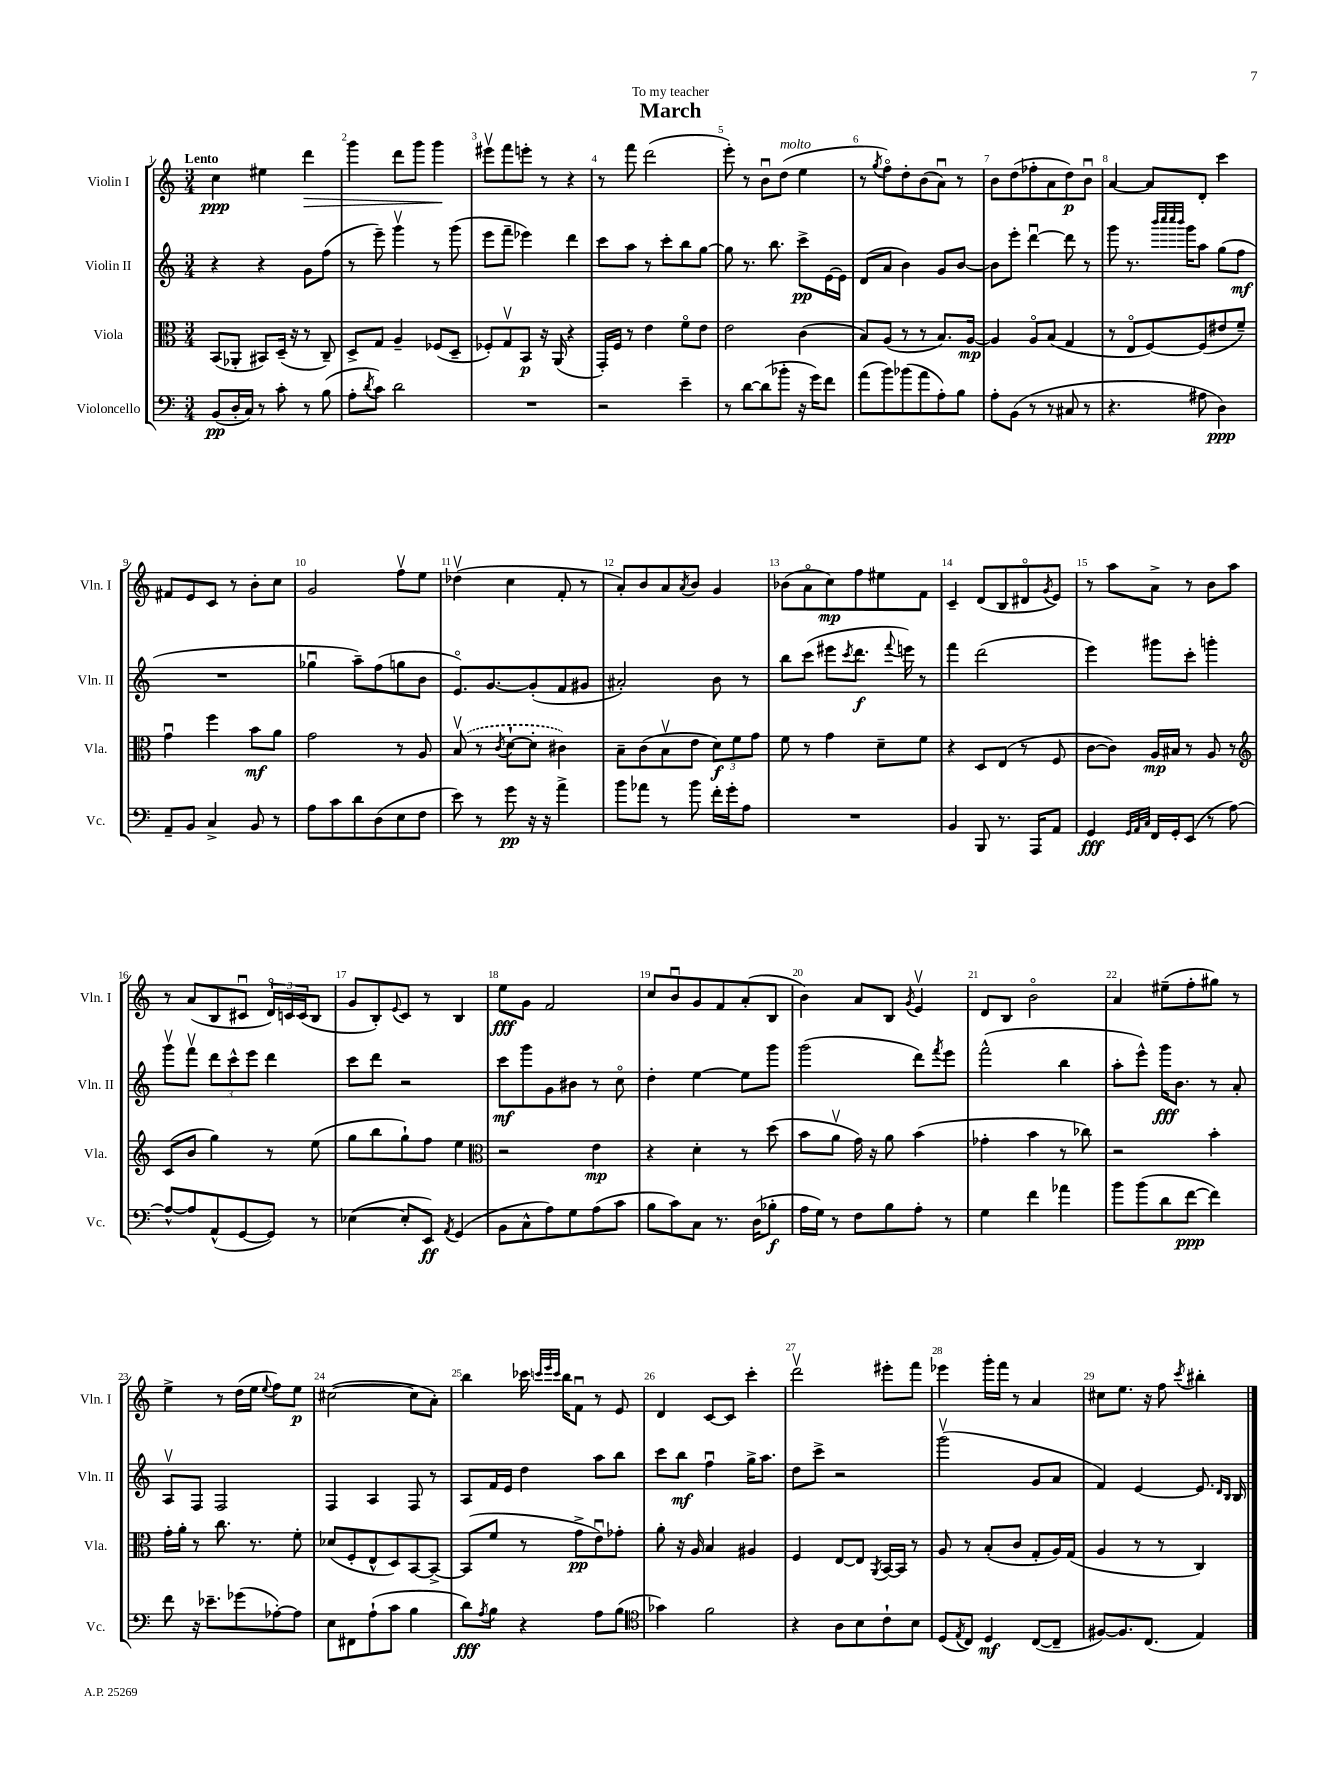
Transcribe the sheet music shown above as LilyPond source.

\header { title = "March" dedication = "To my teacher" }
<<
\new StaffGroup <<
\new Staff = "s0" \with { instrumentName = "Violin I" shortInstrumentName = "Vln. I" } {
    \clef treble \key c \major \numericTimeSignature \time 3/4 \tempo "Lento"
    c''4\ppp eis''4 d'''4\> |
    g'''4 d'''8 g'''8 g'''4\! |
    eis'''8\upbow f'''8 e'''8-. r8 r4 |
    r8 f'''8 d'''2( |
    e'''8-.) r8 b'8\downbow d''8^\markup { \italic "molto" }( e''4 |
    r8 \acciaccatura { g''8 } f''8\flageolet) d''8-. b'8( a'8\downbow) r8 |
    b'8 d''8( fes''8-. a'8 d''8\p) b'8\downbow |
    a'4~ a'8 d'8-. c'''4 |
    fis'8 e'8 c'8 r8 b'8-. c''8 |
    g'2 f''8\upbow e''8 |
    des''4\upbow( c''4 f'8-. r8 |
    a'8-.) b'8 a'8 \acciaccatura { a'8 } b'8 g'4 |
    bes'8( a'8\flageolet c''8\mp) f''8 eis''8 f'8 |
    c'4-- d'8( b8 dis'8\flageolet \acciaccatura { g'8 } e'8) |
    r8 a''8 a'8-> r8 b'8 a''8 |
    r8 a'8( b8 cis'8\downbow \tuplet 3/2 { d'16\flageolet) c'16 c'16( } b8 |
    g'8 b8-.) \appoggiatura { e'8 } c'8 r8 b4 |
    e''8\fff g'8 f'2 |
    c''8 b'8\downbow g'8 f'8 a'8-.( b8 |
    b'4) a'8 b8 \acciaccatura { g'8 } e'4\upbow |
    d'8 b8 b'2\flageolet |
    a'4 eis''8--( f''8-. gis''8) r8 |
    e''4-> r8 d''16( e''16 \appoggiatura { e''8 } f''8) e''8\p |
    cis''2~( cis''8 a'8-.) |
    b''4 ces'''16 \grace { c'''32 e'''32 c'''32 } b''16 f'8\downbow r8 e'8 |
    d'4 c'8~ c'8 c'''4-. |
    d'''2\upbow eis'''8-. f'''8 |
    ees'''4 g'''16-. f'''16 r8 a'4 |
    cis''8 e''8. r16 f''8 \acciaccatura { c'''8 } bis''4-. \bar "|." |
}
\new Staff = "s1" \with { instrumentName = "Violin II" shortInstrumentName = "Vln. II" } {
    \clef treble \key c \major \numericTimeSignature \time 3/4
    r4 r4 g'8 f''8( |
    r8 e'''8--) g'''4\upbow r8 g'''8( |
    e'''8 f'''8-- ees'''4) d'''4 |
    c'''8 a''8 r8 c'''8-. b''8 g''8~ |
    g''8 r8. b''8. c'''8->\pp e'16~ e'16 |
    d'8( a'8 b'4) g'8 b'8~ |
    b'8 e'''8-. d'''4~\downbow d'''8 r8 |
    g'''8 r8. \grace { b'''32 c''''32 c''''32 b'''32 } g'''16 a''8 g''8( f''8\mf |
    R2. |
    ges''4\downbow a''8--) f''8( g''8 b'8 |
    e'8.\flageolet) g'8.~ g'8-.( f'8 gis'8 |
    ais'2-.) b'8 r8 |
    b''8 c'''8( eis'''8 \acciaccatura { c'''8 } d'''8.\f \appoggiatura { f'''8 } e'''16) r8 |
    f'''4 d'''2( |
    e'''4) gis'''8 c'''8-. g'''4-. |
    g'''8\upbow f'''8\upbow \tuplet 3/2 { d'''8 c'''8-^ e'''8 } d'''4 |
    c'''8 d'''8 r2 |
    c'''8\mf g'''8 g'8 bis'8 r8 c''8\flageolet |
    d''4-. e''4~ e''8 g'''8 |
    g'''2( d'''8) \acciaccatura { f'''8 } e'''8 |
    f'''2-^( b''4 |
    a''8-. e'''8-^) g'''16\fff b'8. r8 a'8-. |
    a8\upbow f8 f2 |
    f4 a4 f8 r8 |
    a8 f'16 e'16 d''4 a''8 b''8 |
    c'''8 b''8\mf f''4\downbow g''16-> a''8. |
    d''8 c'''8-> r2 |
    g'''2\upbow( g'8 a'8 |
    f'4) e'4~ e'8. \grace { d'16 b16 } b16 \bar "|." |
}
\new Staff = "s2" \with { instrumentName = "Viola" shortInstrumentName = "Vla." } {
    \clef alto \key c \major \numericTimeSignature \time 3/4
    b,8( aes,8-. bis,8) d16--( r16 r8 c8--) |
    d8-> g8 a4-- fes8( d8-- |
    fes8-.) g8\upbow b,8\p r16 a,16( r4 |
    g,16-.) f16 r8 e'4 f'8\flageolet e'8 |
    e'2 c'4( |
    b8) a8( r8 r8 b8.) a16~\mp |
    a4 a8\flageolet b8( g4 |
    r8 e8\flageolet f8~) f8( eis'8 f'8--) |
    g'4\downbow f''4 b'8\mf a'8 |
    g'2 r8 a8 |
    \once \slurDashed b8\upbow( r8 \acciaccatura { c'8 } d'8~-! d'8-. cis'4) |
    b8-- c'8( b8\upbow e'8 \tuplet 3/2 { d'8\f) f'8 g'8 } |
    f'8 r8 g'4 d'8-- f'8 |
    r4 d8 e8( r8 f8 |
    c'8~ c'8) a16\mp bis16 r8 a8 r8 |
    \clef treble c'8( b'8 g''4) r8 e''8( |
    g''8 b''8 g''8-!) f''8 e''4 |
    \clef alto r2 e'4\mp |
    r4 d'4-. r8 d''8( |
    b'8 a'8\upbow g'16) r16 a'8 b'4( |
    ges'4-. b'4 r8 ces''8) |
    r2 b'4-. |
    g'16-. a'16-. r8 c''8. r8. f'8-. |
    des'8( f8-. e8-^ d8) b,8~ b,8~-> |
    b,8( f'8 r8 g'8->\pp e'8\downbow) ges'8-. |
    a'8-. r16 a16 b4 ais4 |
    f4 e8~ e8 \acciaccatura { a,8 } b,16~ b,16 r8 |
    a8 r8 b8-.( c'8 g8-. a16) g16( |
    a4 r8 r8 c4) \bar "|." |
}
\new Staff = "s3" \with { instrumentName = "Violoncello" shortInstrumentName = "Vc." } {
    \clef bass \key c \major \numericTimeSignature \time 3/4
    b,8\pp( d16-. c16) r8 c'8-. r8 b8( |
    a8-. \acciaccatura { d'8 } c'8) d'2 |
    R2. |
    r2 e'4-- |
    r8 d'8~ d'8( bes'8-. r16 g'16) f'8 |
    a'8( b'8) bes'8( a'8 a8-.) b8 |
    a8-. b,8( r8 r8 cis8 r8 |
    r4. ais8 d4\ppp) |
    a,8-- b,8 c4-> b,8 r8 |
    a8 c'8 d'8 d8( e8 f8 |
    e'8) r8 g'8\pp r16 r16 a'4-> |
    b'8 aes'8 r8 b'8 f'16-. g'16-. a8 |
    R2. |
    b,4 b,,8 r8. a,,16 a,8 |
    g,4\fff \grace { g,32 a,32 c32 } f,16 g,16-. e,8( r8 a8~) |
    a8~-^ a8 a,8-^( g,8~ g,8) r8 |
    ees4~( ees8-. e,8\ff) \acciaccatura { a,8 } g,4( |
    b,8 c8-^ a8) g8 a8( c'8 |
    b8 c'8) c8 r8. d16( bes8-.\f |
    a16 g16) r8 f8 b8 a8-. r8 |
    g4 f'4 aes'4 |
    b'8 b'8( d'8 f'8~\ppp f'4) |
    f'8 r16 ees'8.-- ges'8( aes8~-.) aes8 |
    e8 fis,8 a8-!( c'8 b4 |
    d'8\fff) \acciaccatura { a8 } b8 r4 a8 b8( |
    \clef tenor ges'4) f'2 |
    r4 a8 b8 c'8-! b8 |
    d8( \acciaccatura { e8 } c8) d4\mf c8~( c8-- |
    fis8~) fis8. c8.( e4) \bar "|." |
}
>>
>>
\layout { \context { \Score \override BarNumber.break-visibility = ##(#f #t #t) barNumberVisibility = #all-bar-numbers-visible } }
